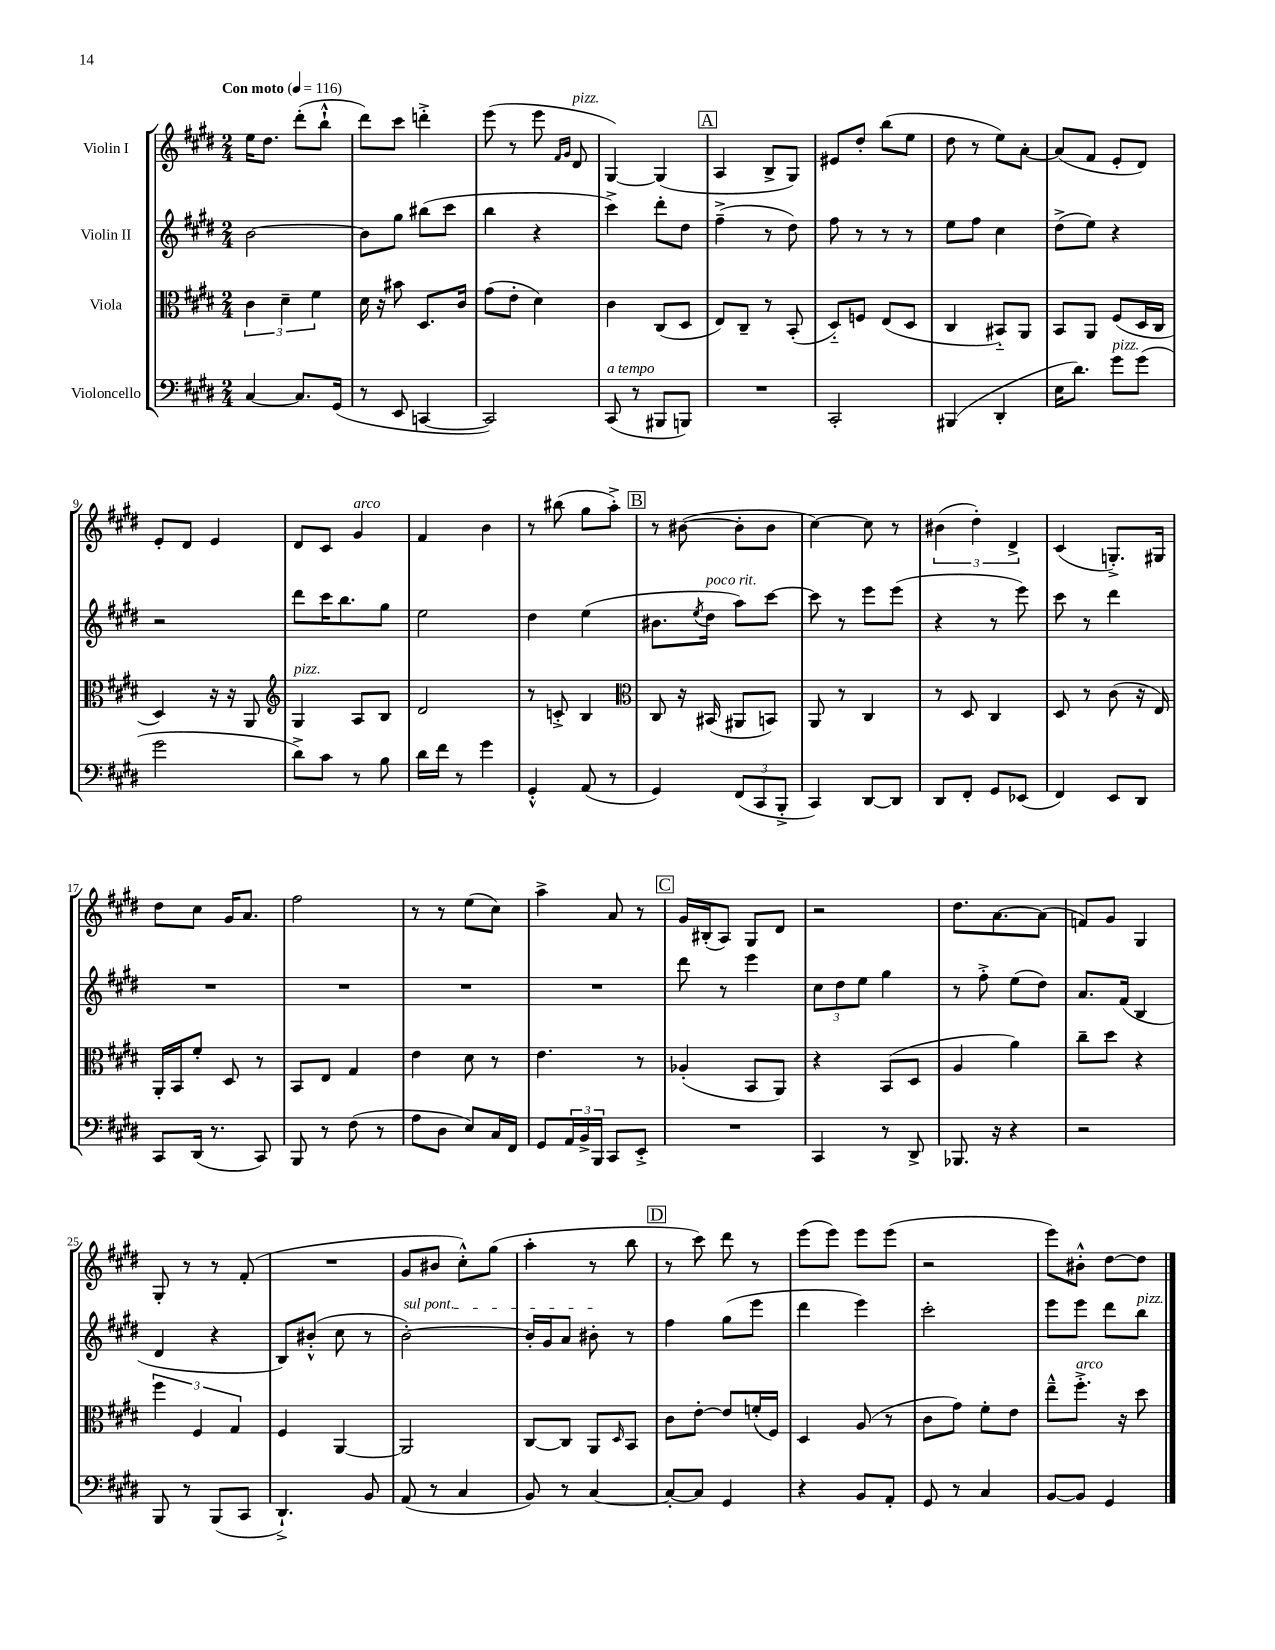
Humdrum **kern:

**kern	**kern	**kern	**kern
*part4	*part3	*part2	*part1
*staff4	*staff3	*staff2	*staff1
*I"Violoncello	*I"Viola	*I"Violin II	*I"Violin I
*clefF4	*clefC3	*clefG2	*clefG2
*k[f#c#g#d#]	*k[f#c#g#d#]	*k[f#c#g#d#]	*k[f#c#g#d#]
*M2/4	*M2/4	*M2/4	*M2/4
*MM116	*MM116	*MM116	*MM116
=1	=1	=1	=1
!	!	!	!LO:TX:a:B:t=Con moto
[4C#/	6c#\	[2b\	16ee\KL
.	.	.	8.dd#\J
.	6d#~\	.	.
8.C#/L]	.	.	(8ddd#'\L
.	6f#\	.	.
.	.	.	8bb`^^\J
(16GG#/Jk	.	.	.
=2	=2	=2	=2
8r	16d#\	8b\L]	8ddd#\L)
.	16r	.	.
8EE/	8b#X\	8gg#\J	8ccc#\J
[4CCn/	8.D#/L	(8bb#X\L	4dddn'^\
.	.	8ccc#\J	.
.	16c#/Jk	.	.
=3	=3	=3	=3
2CC/])	(8g#\L	4bb\	(8eee\
.	8e'\J	.	8r
.	4d#\)	4r	8eee\
.	.	.	16qqf#/LL
.	.	.	16qqg#/JJ
!	!	!	!LO:TX:a:i:t=pizz.
.	.	.	8d#/
=4	=4	=4	=4
!LO:TX:a:i:t=a tempo	!	!	!
(8CC#/	4c#\	4ccc#^\)	[4G#/)
8r	.	.	.
8BBB#X/L	(8C#/L	8ddd#'\L	(4G#/]
8BBBn/J)	8D#/J	8dd#\J	.
!!LO:REH:place=s1:t=A
=5	=5	=5	=5
2r	8E/L)	(4ff#~^\	4A/
.	8C#~/J	.	.
.	8r	8r	8B^/L
.	(8BB'/	8dd#\)	8G#/J)
=6	=6	=6	=6
2CC#'/	8D#/L)	8ff#\	8e#X/L
.	8Fn/J	8r	8dd#'/J
.	(8E/L	8r	(8bb\L
.	8D#/J	8r	8ee\J
=7	=7	=7	=7
(4BBB#X/	4C#/	8ee\L	8dd#\
.	.	8ff#\J	8r
4DD#'/	8BB#X/L)	4cc#\	8ee\L)
.	8AA/J	.	[8a'\J
=8	=8	=8	=8
16E\KL	8BB/L	(8dd#^\L	(8a/L]
8.d#\J)	.	.	.
.	8AA/J	8ee\J)	8f#/J
!LO:TX:a:i:t=pizz.	!	!	!
8g#\L	(8F#/L	4r	8e'/L
(8g#\J	16D#/L	.	8d#/J)
.	16C#/JJ	.	.
!!LO:LB:g=z
=9	=9	=9	=9
2g#\	4D#/)	2r	8e'/L
.	.	.	8d#/J
.	16r	.	4e/
.	16r	.	.
.	8AA/	.	.
=10	=10	=10	=10
*	*clefG2	*	*
!	!LO:TX:a:i:t=pizz.	!	!
8d#^\L)	4G#/	8ddd#\L	8d#/L
8c#\J	.	16ccc#\K	8c#/J
.	.	8.bb\	.
!	!	!	!LO:TX:a:i:t=arco
8r	8A/L	.	4g#/
8B\	8B/J	8gg#\J	.
=11	=11	=11	=11
16d#\LL	2d#/	2ee\	4f#/
16f#\JJ	.	.	.
8r	.	.	.
4g#\	.	.	4b\
=12	=12	=12	=12
4GG#'^^/	8r	4dd#\	8r
.	8cn'^/	.	(8bb#X\
(8AA/	4B/	(4ee\	8gg#\L
8r	.	.	8aa'^\J)
!!LO:REH:place=s1:t=B
=13	=13	=13	=13
*	*clefC3	*	*
4GG#/)	8C#/	8.b#X\L	8r
.	16r	.	([8b#X\
.	.	8qee/	.
!	!	!LO:TX:a:i:t=poco rit.	!
.	(16BB#X/	16dd#\Jk	.
(12FF#/L	8AA#X/L	8aa\L)	8b#'\L]
12CC#/	.	.	.
.	8BBn/J)	[8ccc#\J	8b#\J
12BBB'^/J	.	.	.
=14	=14	=14	=14
4CC#/)	8AA/	8ccc#\]	[4cc#\)
.	8r	8r	.
[8DD#/L	4C#/	8eee\L	8cc#\]
8DD#/J]	.	(8eee\J	8r
=15	=15	=15	=15
8DD#/L	8r	4r	(6b#X\
8FF#'/J	8D#/	.	.
.	.	.	6dd#'\)
8GG#/L	4C#/	8r	.
.	.	.	6d#^/
(8EE-X/J	.	8eee\)	.
=16	=16	=16	=16
4FF#/)	8D#/	8ccc#\	(4c#/
.	8r	8r	.
8EE/L	(8c#\	4ddd#\	8.Gn'^/L)
8DD#/J	16r	.	.
.	16E/)	.	16G#X/Jk
!!LO:LB:g=z
=17	=17	=17	=17
8CC#/L	16AA'/LL	2r	8dd#\L
.	16BB/J	.	.
(16DD#/Jk	8f#'/J	.	8cc#\J
8.r	.	.	.
.	8D#/	.	16g#/KL
.	.	.	8.a/J
8CC#/)	8r	.	.
=18	=18	=18	=18
8BBB/	8BB/L	2r	2ff#\
8r	8E/J	.	.
(8F#\	4G#/	.	.
8r	.	.	.
=19	=19	=19	=19
8A\L	4e\	2r	8r
8D#\J	.	.	8r
8E/L)	8d#\	.	(8ee\L
16C#/L	8r	.	8cc#\J)
16FF#/JJ	.	.	.
=20	=20	=20	=20
8GG#/L	4.e\	2r	4aa^\
24AA/L	.	.	.
24BB^/	.	.	.
24BBB/JJ	.	.	.
8CC#/L	.	.	8a/
8EE'^/J	8r	.	8r
!!LO:REH:place=s1:t=C
=21	=21	=21	=21
2r	(4A-X'/	8ddd#\	16g#/LL
.	.	.	(16B#X'/J
.	.	8r	8A/J)
.	8BB/L	4eee\	8G#/L
.	8AA/J)	.	8d#/J
=22	=22	=22	=22
4CC#/	4r	12cc#\L	2r
.	.	12dd#\	.
.	.	12ee\J	.
8r	(8BB/L	4gg#\	.
8DD#^/	8D#/J	.	.
=23	=23	=23	=23
8.BBB-X/	4A/	8r	8.dd#\L
.	.	8ff#'^\	.
16r	.	.	[8.a\
4r	4a\)	(8ee\L	.
.	.	8dd#\J)	(8a\J]
=24	=24	=24	=24
2r	8cc#~\L	8.a/L	8fn/L)
.	8dd#\J	.	8g#/J
.	.	(16f#/Jk	.
.	4r	4B/	4G#/
!!LO:LB:g=z
=25	=25	=25	=25
8BBB/	6ff#\	4d#/	8G#'/
8r	.	.	8r
.	6F#/	.	.
(8BBB/L	.	4r	8r
.	6G#/	.	.
8CC#/J	.	.	(8f#'/
=26	=26	=26	=26
4.DD#`^/)	4F#/	8B/L)	2r
.	.	(8b#X'^^/J	.
.	[4AA/	8cc#\	.
8BB/	.	8r	.
=27	=27	=27	=27
!	!	!LO:TX:a:i:t=sul pont.	!
(8AA/	2AA/]	[2b'\)	8g#/L
8r	.	.	8b#X/J
4C#/	.	.	8cc#'^^\L)
.	.	.	(8gg#\J
=28	=28	=28	=28
8BB/)	[8C#/L	16b'/LL]	4aa'\
.	.	16g#/J	.
8r	8C#/J]	8a/J	.
[4C#/	8AA/L	8b#X'\	8r
.	16qqD#/	.	.
.	8BB/J	8r	8bb\
!!LO:REH:place=s1:t=D
=29	=29	=29	=29
8C#'/L_	8c#\L	4ff#\	8r
8C#/J]	[8e'\J	.	8ccc#\)
4GG#/	8e/L]	(8gg#\L	8ddd#\
.	(16fn'/L	8eee\J	8r
.	16F#/JJ)	.	.
=30	=30	=30	=30
4r	4D#/	4ddd#\	(8eee\L
.	.	.	8eee\J)
8BB/L	(8A/	4eee\)	8eee\L
8AA'/J	8r	.	(8eee\J
=31	=31	=31	=31
8GG#/	8c#\L	2ccc#'\	2r
8r	8g#\J)	.	.
4C#/	8f#'\L	.	.
.	8e\J	.	.
=32	=32	=32	=32
[8BB/L	8ee~^^\L	8eee\L	8eee\L)
!	!LO:TX:a:i:t=arco	!	!
8BB/J]	8.ff#'^\J	8eee\J	8b#X'^^\J
4GG#/	.	8ddd#\L	[8dd#\L
.	16r	.	.
!	!	!LO:TX:a:i:t=pizz.	!
.	8dd#\	8bb\J	8dd#\J]
==	==	==	==
*-	*-	*-	*-
